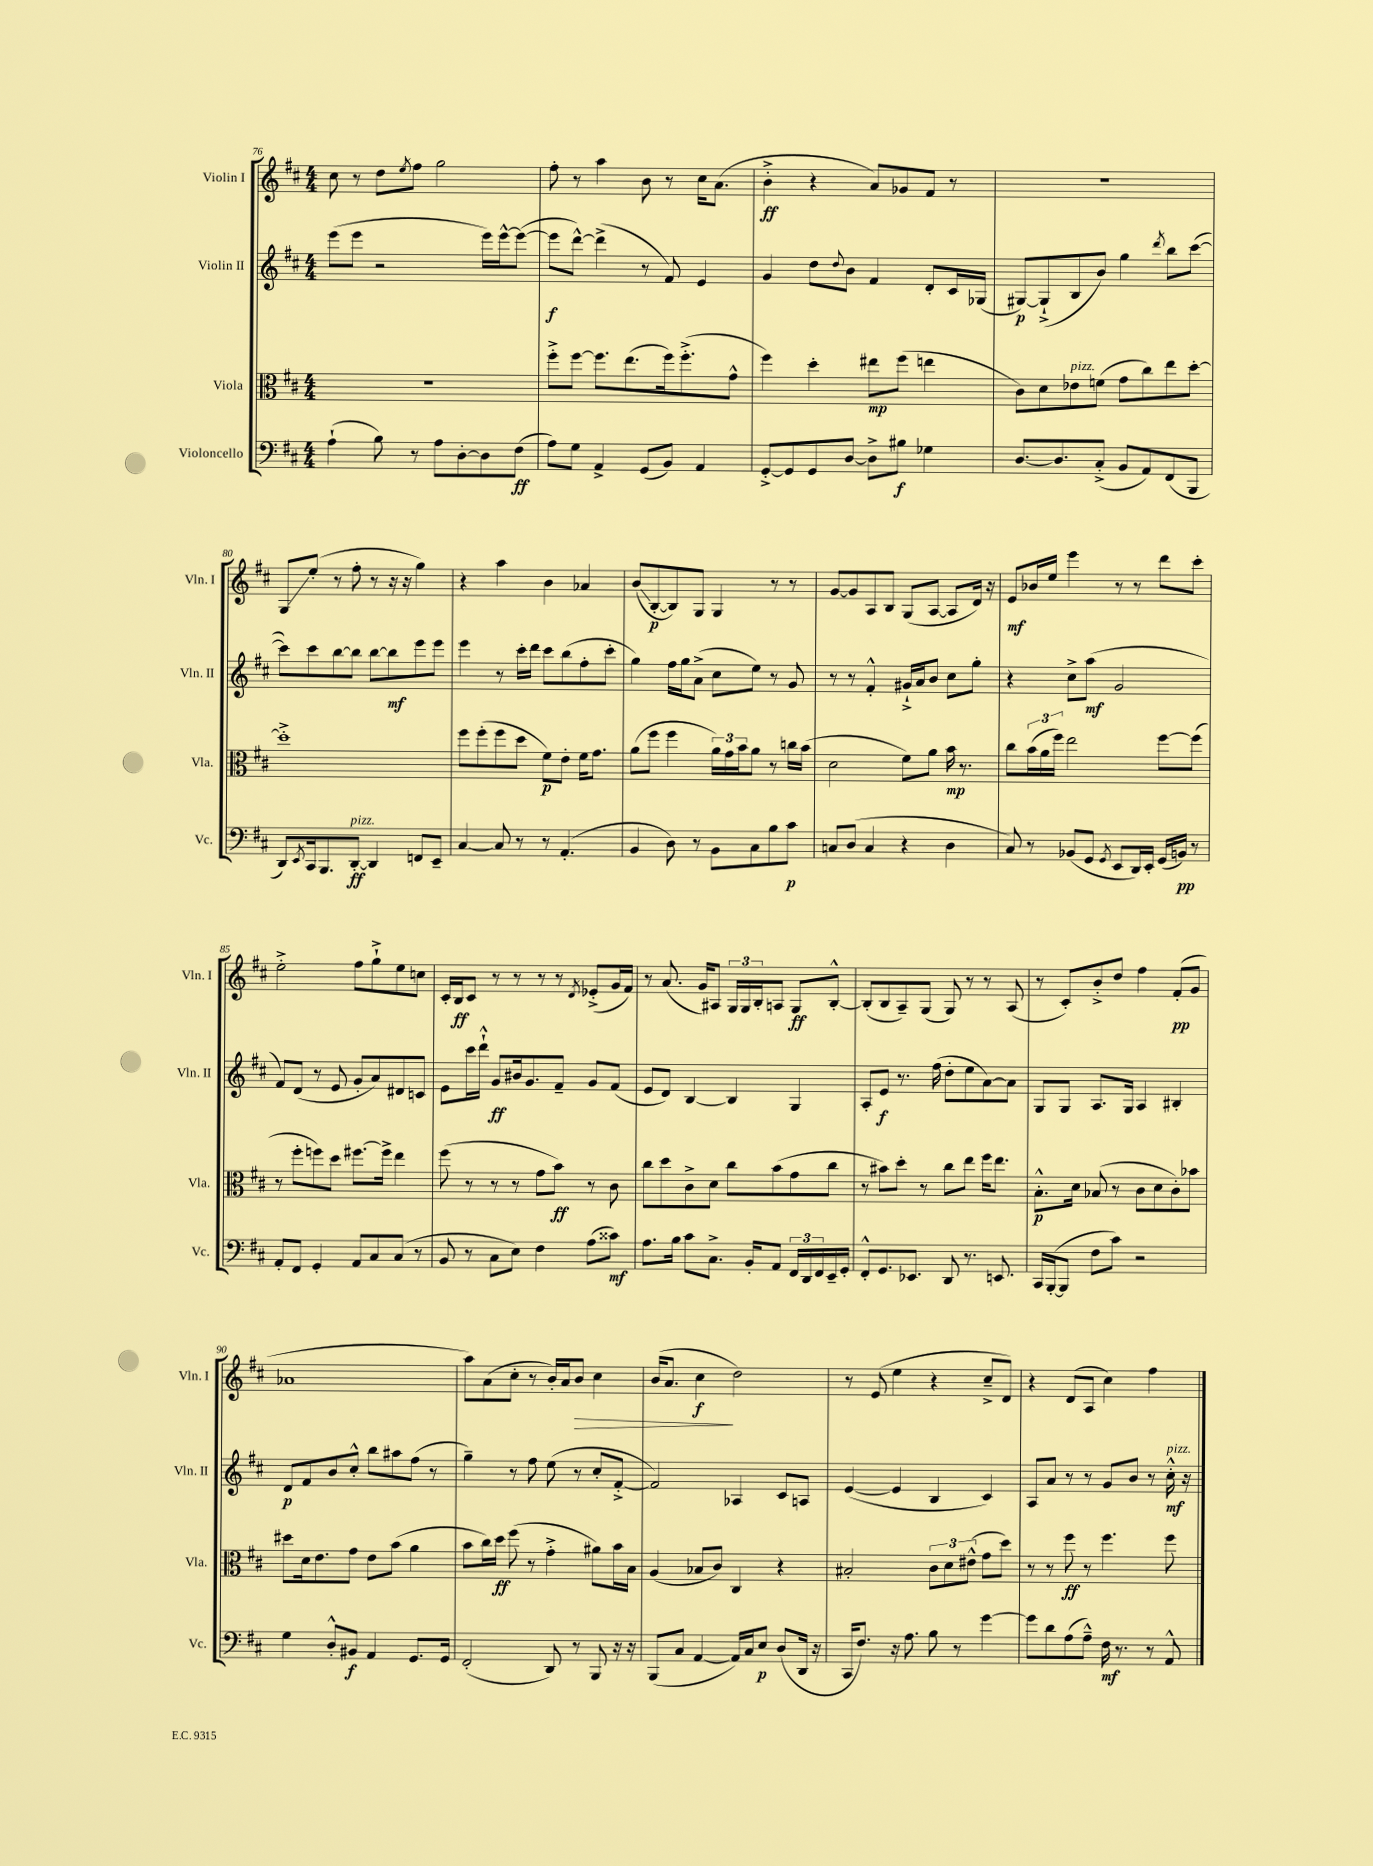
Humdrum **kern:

**kern	**kern	**kern	**kern
*staff4	*staff3	*staff2	*staff1
*clefF4	*clefC3	*clefG2	*clefG2
*k[f#c#]	*k[f#c#]	*k[f#c#]	*k[f#c#]
*M4/4	*M4/4	*M4/4	*M4/4
(4A`\	1r	(8eee\L	8cc#\
.	.	8eee\J	8r
8B\)	.	2r	8dd\L
.	.	.	8qee/
8r	.	.	8ff#\J
8A\L	.	.	2gg\
[8D'\	.	.	.
8D\]	.	16eee\LL)	.
.	.	[16eee^^\J	.
(8F#\J	.	(8eee\_J	.
=	=	=	=
8A\L)	8ff#'^\L	8eee\]L	8ff#'\
8G\J	[8ff#\J	[8ddd^^\J)	8r
4AA^/	8.ff#\]L	(4ddd^\]	4aa\
.	(8.ee\	.	.
(8GG/L	.	8r	8b\
8BB/J)	16ff#\k)	8f#/)	8r
.	(8.ff#'^\	.	.
4AA/	.	4e/	16cc#\LK
.	.	.	(8.a\J
.	8g^^\J	.	.
=	=	=	=
[8GG'^/L	4ff#\)	4g/	4b'^\
8GG/]	.	.	.
8GG/	4dd'\	8dd\L	4r
.	.	8qqdd/	.
[8D/J	.	8b\J	.
8D^\]L	8ee#\L	4f#/	8a/L)
8B#\J	(8ff#\J	.	8g-/
4G-\	4ee\	8d'/L	8f#/J
.	.	16c#/L	8r
.	.	(16G-/JJ	.
=	=	=	=
[8.D/L	8c#\L)	[8G#/L)	1r
.	8d\	(8G#`^/]	.
8.D/]	.	.	.
.	8e-\	8B/	.
(8C#'^/J	(8f\J	8b/J)	.
8BB/L	8g\L	4gg\	.
8AA/)	8cc#\)	.	.
.	.	8qddd/	.
(8FF#/	8ee\	8bb\L	.
8BBB/J	[8dd'\J	([8ccc#\J	.
=	=	=	=
8DD/L)	1dd'^]	8ccc#\]L)	8G/L
8qEE/	.	.	.
16CC#/k	.	8ccc#\	(8ee'/J
8.BBB/	.	.	.
.	.	[8bb\	8r
[8DD'/J	.	8bb\]J	8ff#'\
4DD/]	.	[8bb\L	8r
.	.	8bb\]	16r
.	.	.	16r
8FF/L	.	8eee\	4gg\)
8EE~/J	.	8eee\J	.
=	=	=	=
[4C#/	8ff#\L	4eee\	4r
.	(8ff#'\	.	.
8C#/]	8ff#\	8r	4aa\
8r	8dd\J	16ccc#'\LL	.
.	.	16ddd\JJ	.
8r	8f#\L)	8ccc#\L	4b\
(4.AA'/	8e'\J	(8bb\	.
.	16f#\LK	8ff#'\	4a-/
.	8.g\J	.	.
.	.	8ccc#'\J	.
=	=	=	=
4BB/	(8a\L	4gg\)	(8b/L
.	8ff#\J	.	[8B'/
8D\)	4ff#\	16ff#\LL	8B/])
.	.	16gg\J	.
8r	.	(8a^\J	8G/J
8BB\L	24a\LL)	8cc#\L	4G/
.	24g\	.	.
.	24b\J	.	.
8C#\	8a\J	8ee\J)	.
8B\	8r	8r	8r
8c#\J	16cc\LL	8g/	8r
.	(16b\JJ	.	.
=	=	=	=
8C/L	2d\	8r	[8g/L
(8D/J	.	8r	8g/]
4C/	.	4f#'^^/	8A/
.	.	.	8B/J
4r	8f#\L)	16g#`^/LL	(8G/L
.	.	16a/J	.
.	8a\J	8b/J	[8A/J
4D\	16b\	8cc#\L	8A/]L
.	8.r	.	.
.	.	8gg'\J	16d/Jk)
.	.	.	16r
=	=	=	=
8C#/)	8cc#\L	4r	8e/L
8r	(24b\L	.	16b-/L
.	24a\	.	.
.	.	.	16ee/JJ
.	24ff#\JJ)	.	.
(8BB-/L	2ee\	8cc#^\L	4eee\
8GG/J	.	(8aa\J	.
8qGG/	.	.	.
8EE/L	.	2g/	8r
16DD/L)	.	.	8r
16EE'/JJ	.	.	.
(16GG/LL	[8ff#\L	.	8ddd\L
16BB/JJ)	.	.	.
8r	(8ff#\]J	.	8ccc#'\J
=	=	=	=
8AA'/L	8r	8f#/L)	2ee'^\
8FF#/J	8ff#'\L	(8d/J	.
4GG'/	8ff\)	8r	.
.	8dd\J	8e/	.
8AA/L	[8.ff#\L	8g'/L	8ff#\L
8C#/	.	8a/)	8gg`^\
.	16ff#^\]Jk	.	.
(8C#/J	4ee\	8d#/	8ee\
8r	.	8c/J	8cc\J
=	=	=	=
8BB/	(8ff#\	8e\L	16c#'/LL
.	.	.	16B/J
8r	8r	16ccc#\L	8c#/J
.	.	16ddd`^^\JJ	.
8C#\L	8r	8g/L	8r
8E\J)	8r	16b#/k	8r
.	.	8.g/	.
4F#\	8g\L	.	8r
.	8b\J)	8f#~/J	8r
.	.	.	8qd/
(8A\L	8r	8g/L	(8e-'^/L
8c##\J)	8c#\	(8f#/J	16g/L
.	.	.	16f#/JJ)
=	=	=	=
8.A\L	8cc#\L	8e/L	8r
.	8dd\	8d/J)	(8.a/
16B\Jk	.	.	.
8c#\L	8c#^\	[4B/	.
.	.	.	16g/LK)
8.C#^\J	8d\J	.	8A#/J
.	8cc#\L	4B/]	24G/LL
.	.	.	24G/
16BB'/LK	.	.	.
.	.	.	24B'/J
8AA/J	(8b\	.	8A/J
24FF#/LL	8g\	4G/	8G/L
24DD/	.	.	.
24FF#/	.	.	.
16EE~/	8cc#\J	.	[8B'^^/J
16GG'/JJ	.	.	.
=	=	=	=
8FF#'^^/L	8r	8A'/L	(8B'/]L
8.GG/	8b#\L)	8e/J	8B/
.	8dd'\J	8.r	8A~/)
8.EE-/J	.	.	.
.	8r	.	(8G/J
.	.	(16ff#\	.
8DD/	8cc#\L	8dd'\L	8G/)
8.r	8ee\J	8ee\	8r
.	16ff#\LK	[8a\)	8r
8.EE/	8.ee\J	.	.
.	.	8a\]J	(8A/
=	=	=	=
16CC#/LL	8.B'^^\L	8G/L	8r
([16BBB'/J	.	.	.
8BBB/]J	.	8G/J	8c#'/L)
.	16d\Jk	.	.
8F#\L	(8B-/	8.A/L	8b'^/
8c#\J)	8r	.	8dd/J
.	.	16G/Jk	.
2r	8c#\L	4A/	4ff#\
.	8d\	.	.
.	8c#'\)	4B#'/	(8f#'/L
.	8b-\J	.	8g/J
=	=	=	=
4G\	8dd#\L	8d/L	1a-
.	16d\k	8f#/	.
.	8.e\	.	.
8D'^^/L	.	8b/	.
8BB#/J	8g\J	8cc#'^^/J	.
4AA/	8e\L	8bb\L	.
.	(8b\J	8aa#\	.
8.GG/L	4a\	(8ff#\J	.
.	.	8r	.
16GG/Jk	.	.	.
=	=	=	=
(2FF#'/	8b\L	4gg~\)	8aa\L)
.	16cc#\L)	.	(8a\
.	16dd\JJ	.	.
.	(8ff#\	8r	8cc#'\J
.	8r	8ff#\	8r
8DD/)	4g'^\	(8ee\	16b'/LL)
.	.	.	16a/J
8r	.	8r	8b/J
8BBB/	8a#\L)	8cc#'/L	4cc#\
16r	16b\L	[8f#'^/J	.
16r	16B\JJ	.	.
=	=	=	=
(8BBB/L	(4A/	2f#/])	(16b/LK
.	.	.	8.a/J
8C#/J	.	.	.
[4AA/	8B-/L	.	4cc#\
.	8c#/J)	.	.
16AA/]LL)	4C#/	4A-/	2dd\)
16C#/J	.	.	.
8E/J	.	.	.
(8D/L	4r	8c#/L	.
16DD/Jk	.	8A/J	.
16r	.	.	.
=	=	=	=
16CC#/LK	2B#'/	([4e/	8r
8.F#/J)	.	.	.
.	.	.	(8e/
16r	.	4e/]	4ee\
8.A\	.	.	.
8B\	12c#\L	4B/	4r
.	12d\	.	.
8r	.	.	.
.	(12e#^^\J	.	.
[4g\	8g\L	4c#/)	8cc#~^/L
.	8dd\J)	.	8d/J)
=	=	=	=
8g\]L	8r	8A/L	4r
8d\	8r	8a/J	.
(8A\	8ff#\	8r	(8d/L
8A~^^\J)	8r	8r	8A/J
16F#\	4.ff#\	8g/L	4cc#\)
8.r	.	.	.
.	.	8b/J	.
8r	.	8r	4ff#\
8AA^^/	8ff#\	16cc#'^^\	.
.	.	16r	.
==	==	==	==
*-	*-	*-	*-
